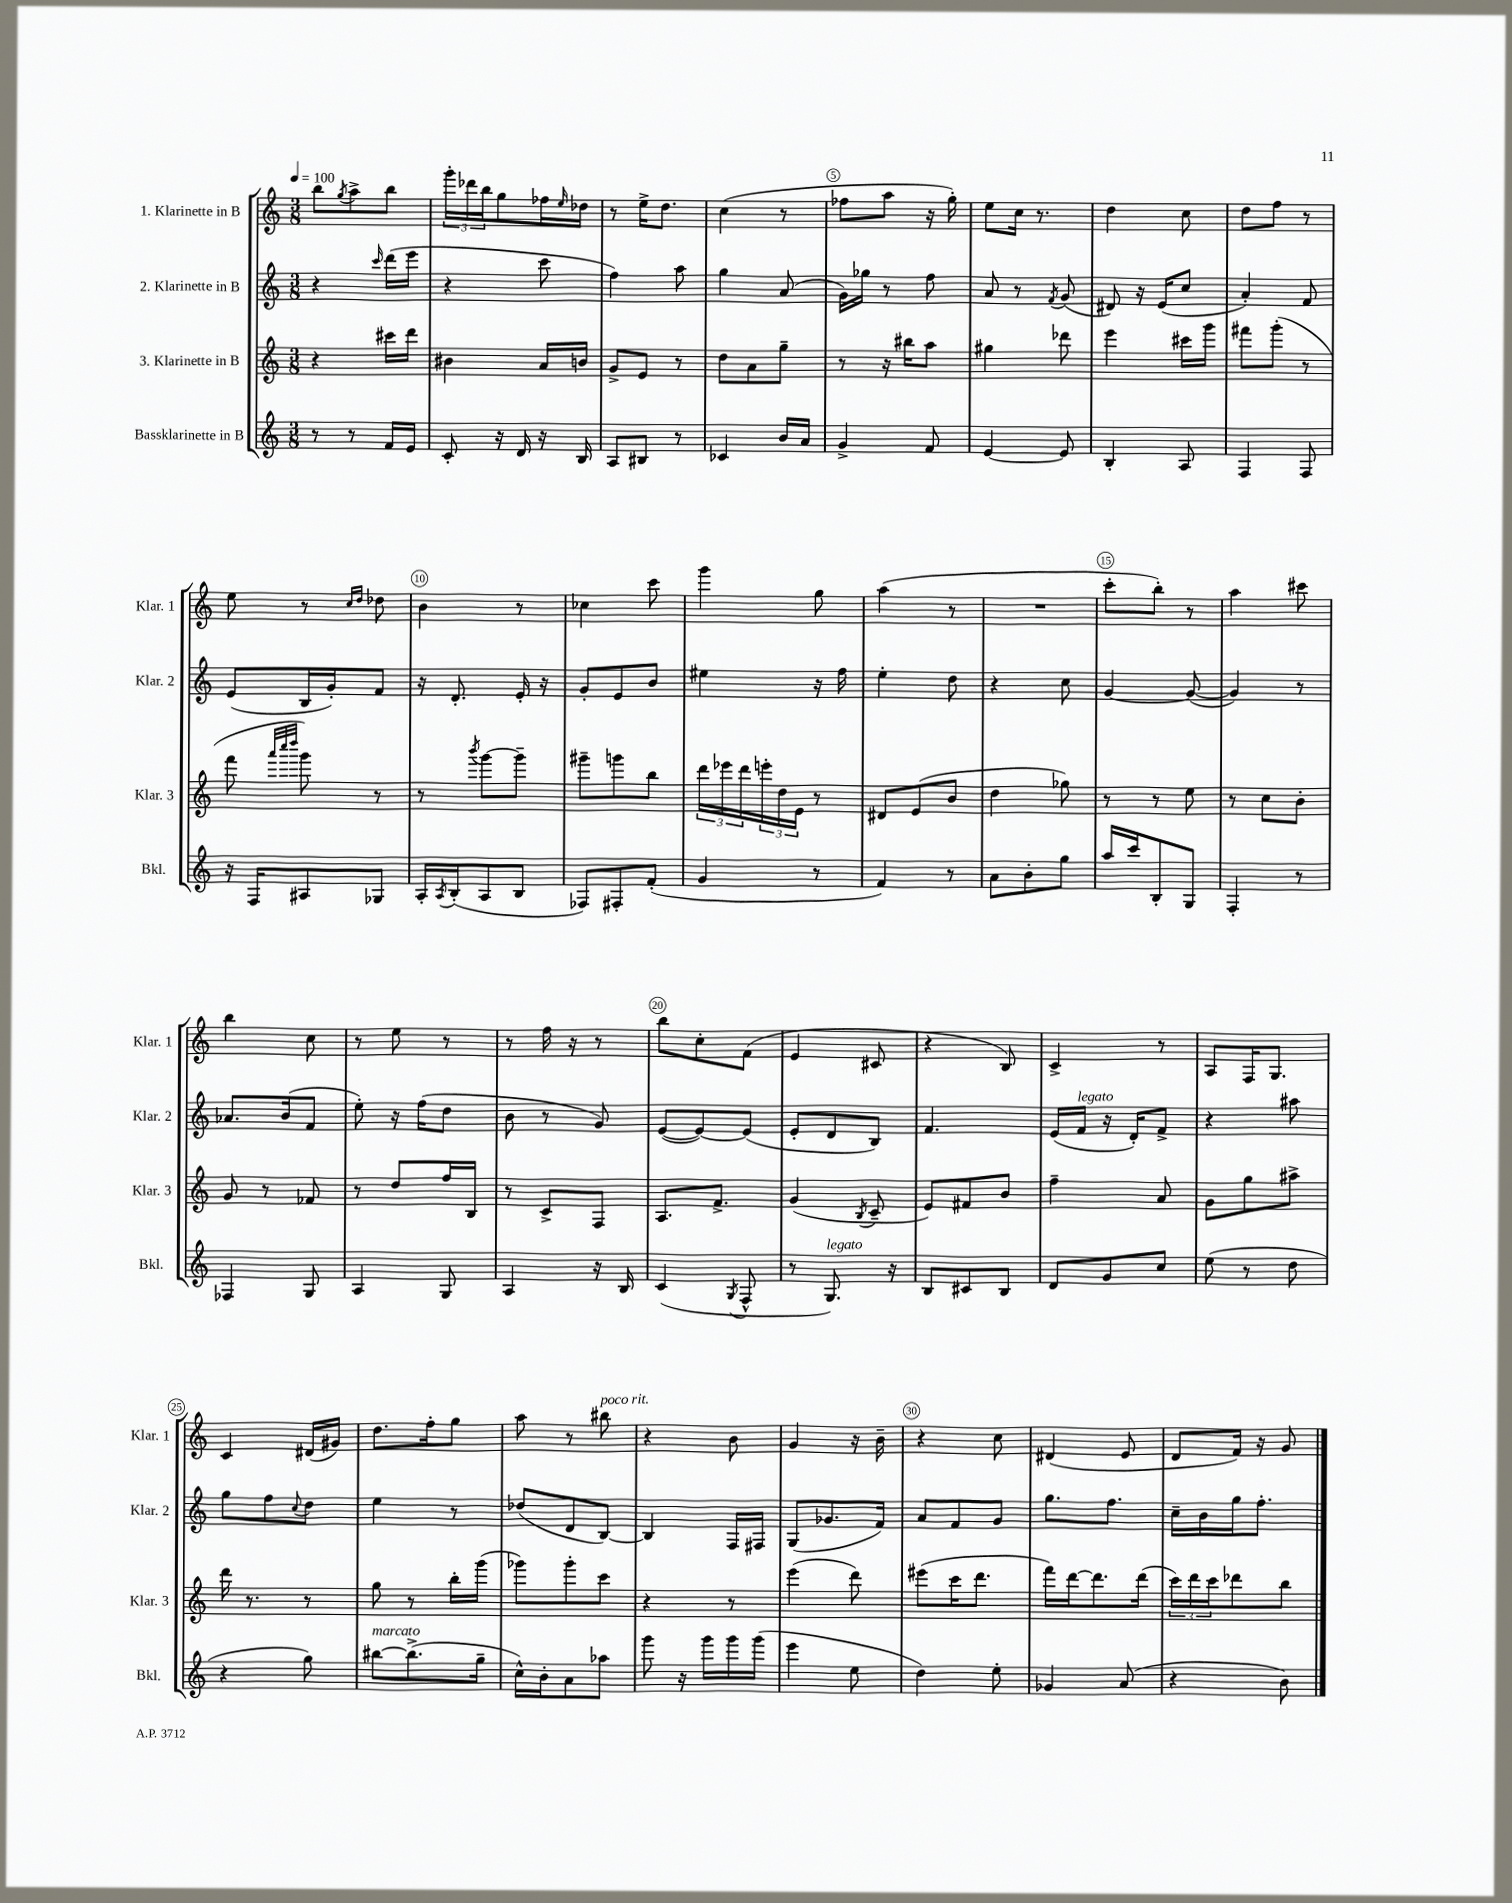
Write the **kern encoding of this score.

**kern	**kern	**kern	**kern
*part4	*part3	*part2	*part1
*staff4	*staff3	*staff2	*staff1
*I"Bassklarinette in B	*I"3. Klarinette in B	*I"2. Klarinette in B	*I"1. Klarinette in B
*I'Bkl.	*I'Klar. 3	*I'Klar. 2	*I'Klar. 1
*clefG2	*clefG2	*clefG2	*clefG2
*k[]	*k[]	*k[]	*k[]
*M3/8	*M3/8	*M3/8	*M3/8
*MM100	*MM100	*MM100	*MM100
=1	=1	=1	=1
8r	4r	4r	8bb\L
.	.	.	8qgg/
8r	.	.	8aa^\
.	.	16qqccc/	.
16f/LL	16ccc#X\LL	(16ddd\LL	8bb\J
16e/JJ	16ddd\JJ	16eee\JJ	.
=2	=2	=2	=2
8c'/	4b#X\	4r	24ggg'\LL
.	.	.	24ddd-X\
.	.	.	24bb\J
16r	.	.	8gg\
16d/	.	.	.
16r	16a/LL	8ccc\	16ff-X\L
.	.	.	16qqee/
16B/	16bn/JJ	.	16dd-X\JJ
=3	=3	=3	=3
8A/L	8g^/L	4ff\)	8r
8B#X/J	8e/J	.	16ee^\KL
.	.	.	8.dd\J
8r	8r	8aa\	.
=4	=4	=4	=4
4c-X/	8dd\L	4gg\	(4cc\
.	8a\	.	.
16b/LL	8gg~\J	(8a/	8r
16a/JJ	.	.	.
=5	=5	=5	=5
4g^/	8r	16g\LL)	8ff-X\L
.	.	16gg-X\JJ	.
.	16r	8r	8aa\J
.	16bb#X\KL	.	.
8f/	8aa\J	8ff\	16r
.	.	.	16gg'\)
=6	=6	=6	=6
[4e/	4gg#X\	8a/	8ee\L
.	.	8r	16cc\Jk
.	.	.	8.r
.	.	8qf/	.
8e/]	8ddd-X\	(8g/	.
=7	=7	=7	=7
4B'/	4eee\	8d#X/)	4dd\
.	.	16r	.
.	.	(16e/KL	.
8A/	16ccc#X\LL	8cc/J	8cc\
.	16ggg\JJ	.	.
=8	=8	=8	=8
4F/	8fff#X\L	4a'/)	8dd\L
.	(8ggg'\J	.	8ff\J
8F/	8r	8f/	8r
!!LO:LB:g=z
=9	=9	=9	=9
16r	8fff\	(8e/L	8ee\
16F/KL	.	.	.
.	32qqaaa/LLL	.	.
.	32qqcccc/	.	.
.	32qqdddd/JJJ	.	.
8A#X/	8ggg\)	16B/L	8r
.	.	16g'/J)	.
.	.	.	16qqcc/LL
.	.	.	16qqdd/JJ
8G-X/J	8r	8f/J	8dd-X\
=10	=10	=10	=10
16A'/LL	8r	16r	4b\
8qA/	.	.	.
(16B'/J	.	8.d'/	.
.	8qbbb/	.	.
8A/	[8ggg\L	.	.
8B/J	8ggg~\J]	16e'/	8r
.	.	16r	.
=11	=11	=11	=11
8F-X/L)	8ggg#X~\L	8g'/L	4cc-X\
8F#X'/	8gggn\	8e/	.
(8f'/J	8bb\J	8b/J	8ccc\
=12	=12	=12	=12
4g/	24ddd\LL	4ee#X\	4ggg\
.	24eee-X\	.	.
.	24ddd\	.	.
.	24eeen'\	.	.
.	24dd\	.	.
.	24e\JJ	.	.
8r	8r	16r	8gg\
.	.	16ff\	.
=13	=13	=13	=13
4f/)	8d#X/L	4ee'\	(4aa\
.	(8e/	.	.
8r	8b/J	8dd\	8r
=14	=14	=14	=14
8a\L	4dd\	4r	4.r
8b'\	.	.	.
8gg\J	8gg-X\)	8cc\	.
=15	=15	=15	=15
16aa/LL	8r	[4g/	8ccc'\L
16ccc/J	.	.	.
8B'/	8r	.	8bb'\J)
8G/J	8ee\	(8g/_	8r
=16	=16	=16	=16
4F'/	8r	4g/])	4aa\
.	8cc\L	.	.
8r	8b'\J	8r	8ccc#X\
!!LO:LB:g=z
=17	=17	=17	=17
4F-X/	8g/	8.a-X/L	4bb\
.	8r	.	.
.	.	(16b/k	.
8G/	8f-X/	8f/J	8cc\
=18	=18	=18	=18
4A/	8r	8ee'\)	8r
.	8dd/L	16r	8ee\
.	.	(16ff\KL	.
8G/	16ff/L	8dd\J	8r
.	16B/JJ	.	.
=19	=19	=19	=19
4A/	8r	8b\	8r
.	8c^/L	8r	16ff\
.	.	.	16r
16r	8F/J	8g/)	8r
16B/	.	.	.
=20	=20	=20	=20
(4c/	8.A/L	([8e/L	8bb\L
.	.	8e/_)	8cc'\
.	8.f^/J	.	.
8qG/	.	.	.
8F^^/	.	(8e/J]	(8f\J
=21	=21	=21	=21
8r	(4g/	8e'/L	4e/
!LO:TX:a:i:t=legato	!	!	!
8.G/)	.	8d/	.
.	8qB/	.	.
.	8c~/	8B/J)	8c#X/
16r	.	.	.
=22	=22	=22	=22
8B/L	8e/L)	4.f/	4r
8c#X/	8f#X/	.	.
8B/J	8b/J	.	8B/)
=23	=23	=23	=23
8d/L	4ff~\	(16e/LL	4c^/
!	!	!LO:TX:a:i:t=legato	!
.	.	16f/JJ	.
8g/	.	16r	.
.	.	16d'/KL)	.
8cc/J	8a/	8f^/J	8r
=24	=24	=24	=24
(8ee\	8g\L	4r	8A/L
8r	8gg\	.	16F/K
.	.	.	8.G/J
8dd\	8aa#X^\J	8aa#X\	.
!!LO:LB:g=z
=25	=25	=25	=25
4r	16ddd\	8gg\L	4c/
.	8.r	.	.
.	.	8ff\	.
.	.	8qqcc/	.
8gg\)	8r	8dd\J	(16d#X/LL
.	.	.	16g#X/JJ)
=26	=26	=26	=26
!LO:TX:a:i:t=marcato	!	!	!
[8bb#X\L	8gg\	4ee\	8.dd\L
(8.bb#^\]	8r	.	.
.	.	.	16ff'\k
.	16bb'\LL	8r	8gg\J
16gg~\Jk	(16ggg\JJ	.	.
=27	=27	=27	=27
16cc^^\LL)	8ggg-X\L)	(8dd-X/L	8aa\
16b'\J	.	.	.
8a\	8ggg-'\	8d/	8r
!	!	!	!LO:TX:a:i:t=poco rit.
8aa-X\J	8ccc\J	[8B/J)	8bb#X\
=28	=28	=28	=28
8ggg\	4r	4B/]	4r
16r	.	.	.
16ggg\LL	.	.	.
16ggg\	8r	16F/LL	8b\
(16ggg\JJ	.	16F#X/JJ	.
=29	=29	=29	=29
4eee\	(4eee\	(8G/L	4g/
.	.	8.g-X/	.
8ee\	8ddd\)	.	16r
.	.	16f/Jk)	16b~\
=30	=30	=30	=30
4dd\)	(8eee#X\L	8a/L	4r
.	16ccc\K	8f/	.
.	8.ddd\J	.	.
8ee'\	.	8g/J	8cc\
=31	=31	=31	=31
4g-X/	16fff\LL)	8.gg\L	(4d#X/
.	[16ddd\J	.	.
.	8.ddd\]	.	.
.	.	8.ff\J	.
(8a/	.	.	8e/
.	(16ddd\Jk	.	.
=32	=32	=32	=32
4r	24ccc\LL)	16cc~\LL	8d/L
.	24ddd\	.	.
.	.	16b\	.
.	24ccc\J	.	.
.	8ddd-X\	16gg\J	16f/Jk)
.	.	8.ff'\J	16r
8b\)	8bb\J	.	8g/
==	==	==	==
*-	*-	*-	*-
